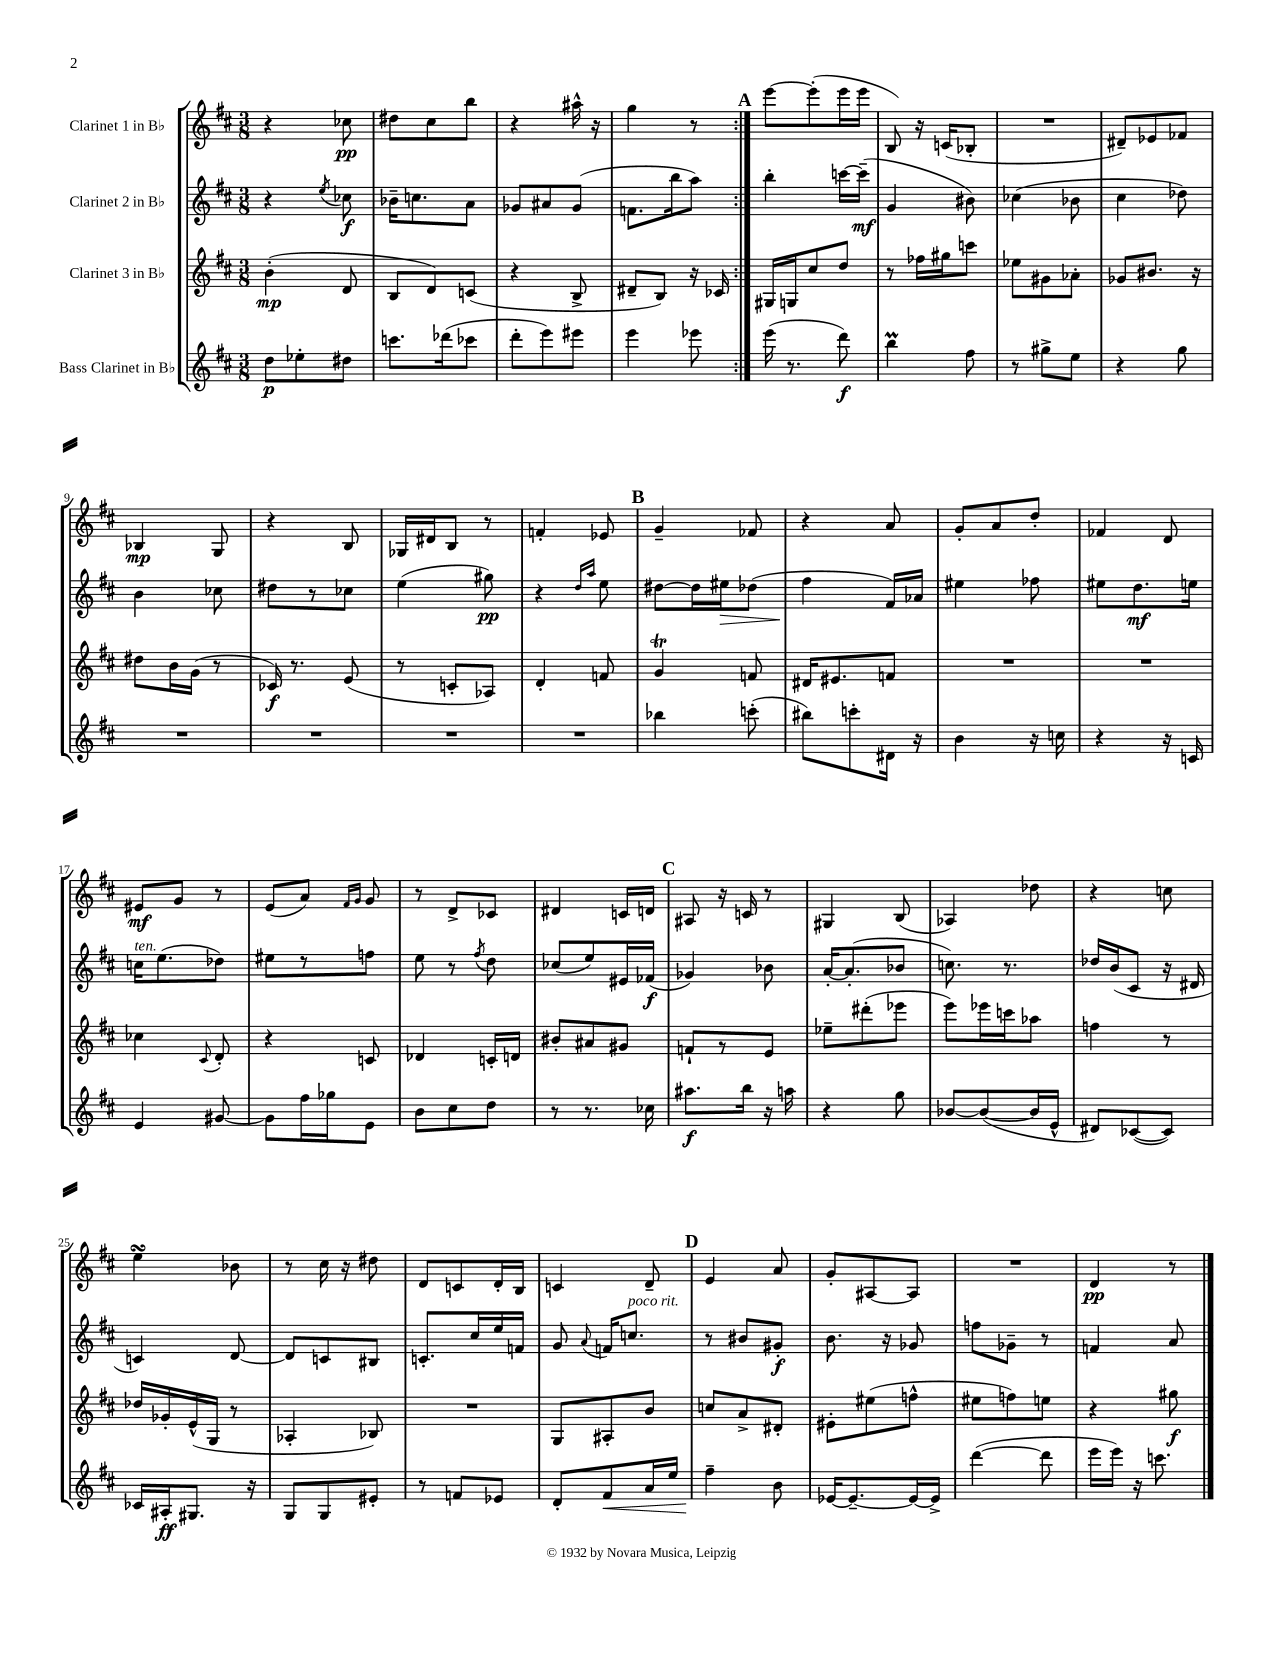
<<
\new StaffGroup <<
\new Staff = "s0" \with { instrumentName = "Clarinet 1 in Bb" } {
    \clef treble \key d \major \numericTimeSignature \time 3/8
    \autoBeamOff \repeat volta 2 { r4 ces''8\pp |
    dis''8[ cis''8 b''8] |
    r4 ais''16-^ r16 |
    g''4 r8 | }
    \mark \markup { \bold "A" } e'''8[~ e'''8-.( e'''16 e'''16] |
    b8) r16 c'16[( bes8]-. |
    R4. |
    dis'8[--) ees'8 fes'8] |
    bes4\mp g8 |
    r4 b8 |
    ges16[ dis'16 b8] r8 |
    f'4-. ees'8 |
    \mark \markup { \bold "B" } g'4-- fes'8 |
    r4 a'8 |
    g'8[-. a'8 d''8]-. |
    fes'4 d'8 |
    eis'8[\mf g'8] r8 |
    e'8[( a'8]) \grace { fis'16[ g'16] } g'8 |
    r8 d'8[-> ces'8] |
    dis'4 c'16[ d'16] |
    \mark \markup { \bold "C" } ais8 r16 c'16 r8 |
    gis4 b8( |
    aes4) des''8 |
    r4 c''8 |
    e''4\turn bes'8 |
    r8 cis''16 r16 dis''8 |
    d'8[ c'8 d'16-. b16] |
    c'4 d'8-- |
    \mark \markup { \bold "D" } e'4 a'8 |
    g'8[-. ais8~ ais8] |
    R4. |
    d'4\pp r8 \bar "|." |
}
\new Staff = "s1" \with { instrumentName = "Clarinet 2 in Bb" } {
    \clef treble \key d \major \numericTimeSignature \time 3/8
    \autoBeamOff \repeat volta 2 { r4 \acciaccatura { e''8 } ces''8\f |
    bes'16[-- c''8. a'8] |
    ges'8[ ais'8 ges'8]( |
    f'8.[ b''16 a''8]) | }
    \mark \markup { \bold "A" } b''4-. c'''16[~ c'''16]--\mf( |
    g'4 bis'8) |
    ces''4( bes'8 |
    cis''4 des''8) |
    b'4 ces''8 |
    dis''8[ r8 ces''8] |
    e''4( gis''8\pp) |
    r4 \grace { d''16[ a''16] } e''8 |
    \mark \markup { \bold "B" } dis''8[~ dis''16 eis''16\> des''8]( |
    fis''4\! fis'16[) aes'16] |
    eis''4 fes''8 |
    eis''8[ d''8.\mf e''16] |
    c''16[^\markup { \italic "ten." } e''8.( des''8]) |
    eis''8[ r8 f''8] |
    e''8 r8 \acciaccatura { fis''8 } d''8 |
    ces''8[( e''8) eis'16 fes'16]\f( |
    \mark \markup { \bold "C" } ges'4) bes'8 |
    a'16[~-. a'8.-.( bes'8] |
    c''8.) r8. |
    des''16[ b'16( cis'8] r16 dis'16 |
    c'4) d'8~ |
    d'8[ c'8 bis8] |
    c'8.[-. cis''16 e''16 f'16] |
    g'8 \appoggiatura { a'8 } f'16[ c''8.]^\markup { \italic "poco rit." } |
    \mark \markup { \bold "D" } r8 bis'8[ gis'8]-.\f |
    b'8. r16 ges'8 |
    f''8[ ges'8]-- r8 |
    f'4 a'8 \bar "|." |
}
\new Staff = "s2" \with { instrumentName = "Clarinet 3 in Bb" } {
    \clef treble \key d \major \numericTimeSignature \time 3/8
    \autoBeamOff \repeat volta 2 { b'4-.\mp( d'8 |
    b8[ d'8) c'8]( |
    r4 b8-> |
    dis'8[-- b8]) r16 ces'16 | }
    \mark \markup { \bold "A" } gis16[ g16 cis''8 d''8] |
    r8 fes''16[ gis''16 c'''8] |
    ees''8[ gis'8 aes'8]-. |
    ges'8[ bis'8.] r16 |
    dis''8[ b'16 g'16]( r8 |
    ces'16\f) r8. e'8( |
    r8 c'8[-. aes8]) |
    d'4-. f'8 |
    \mark \markup { \bold "B" } g'4\trill f'8 |
    dis'16[ eis'8. f'8] |
    R4. |
    R4. |
    ces''4 \appoggiatura { cis'8 } d'8-. |
    r4 c'8 |
    des'4 c'16[-. d'16] |
    bis'8[-. ais'8 gis'8] |
    \mark \markup { \bold "C" } f'8[-! r8 e'8] |
    ees''8[-- dis'''8-.( ees'''8] |
    e'''8[) ees'''16 c'''16 aes''8] |
    f''4 r8 |
    des''16[ ges'16-. e'16-^( g16] r8 |
    aes4-. bes8) |
    R4. |
    g8[ ais8-. b'8] |
    \mark \markup { \bold "D" } c''8[ a'8-> dis'8]-. |
    eis'8[-. eis''8( f''8]-^ |
    eis''8[ f''8) e''8] |
    r4 gis''8\f \bar "|." |
}
\new Staff = "s3" \with { instrumentName = "Bass Clarinet in Bb" } {
    \clef treble \key d \major \numericTimeSignature \time 3/8
    \autoBeamOff \repeat volta 2 { d''8[\p ees''8-. dis''8] |
    c'''8.[ des'''16( ces'''8] |
    d'''8[-. e'''8) eis'''8] |
    e'''4 ees'''8 | }
    \mark \markup { \bold "A" } e'''16( r8. d'''8\f) |
    b''4\prall fis''8 |
    r8 gis''8[-> e''8] |
    r4 g''8 |
    R4. |
    R4. |
    R4. |
    R4. |
    \mark \markup { \bold "B" } bes''4 c'''8-.( |
    bis''8[) c'''8-. dis'16] r16 |
    b'4 r16 c''16 |
    r4 r16 c'16 |
    e'4 gis'8~ |
    gis'8[ fis''16 ges''16 e'8] |
    b'8[ cis''8 d''8] |
    r8 r8. ces''16 |
    \mark \markup { \bold "C" } ais''8.[\f b''16] r16 a''16 |
    r4 g''8 |
    bes'8[~ bes'8~( bes'16 e'16]-^ |
    dis'8[) ces'8~( ces'8]) |
    ces'16[ ais16-.\ff gis8.] r16 |
    g8[ g8 eis'8]-. |
    r8 f'8[ ees'8] |
    d'8[-. fis'8\< a'16 e''16] |
    \mark \markup { \bold "D" } fis''4--\! b'8 |
    ees'16[~ ees'8.~-- ees'16~ ees'16]-> |
    d'''4~( d'''8 |
    e'''16[ e'''16]) r16 c'''8. \bar "|." |
}
>>
>>
